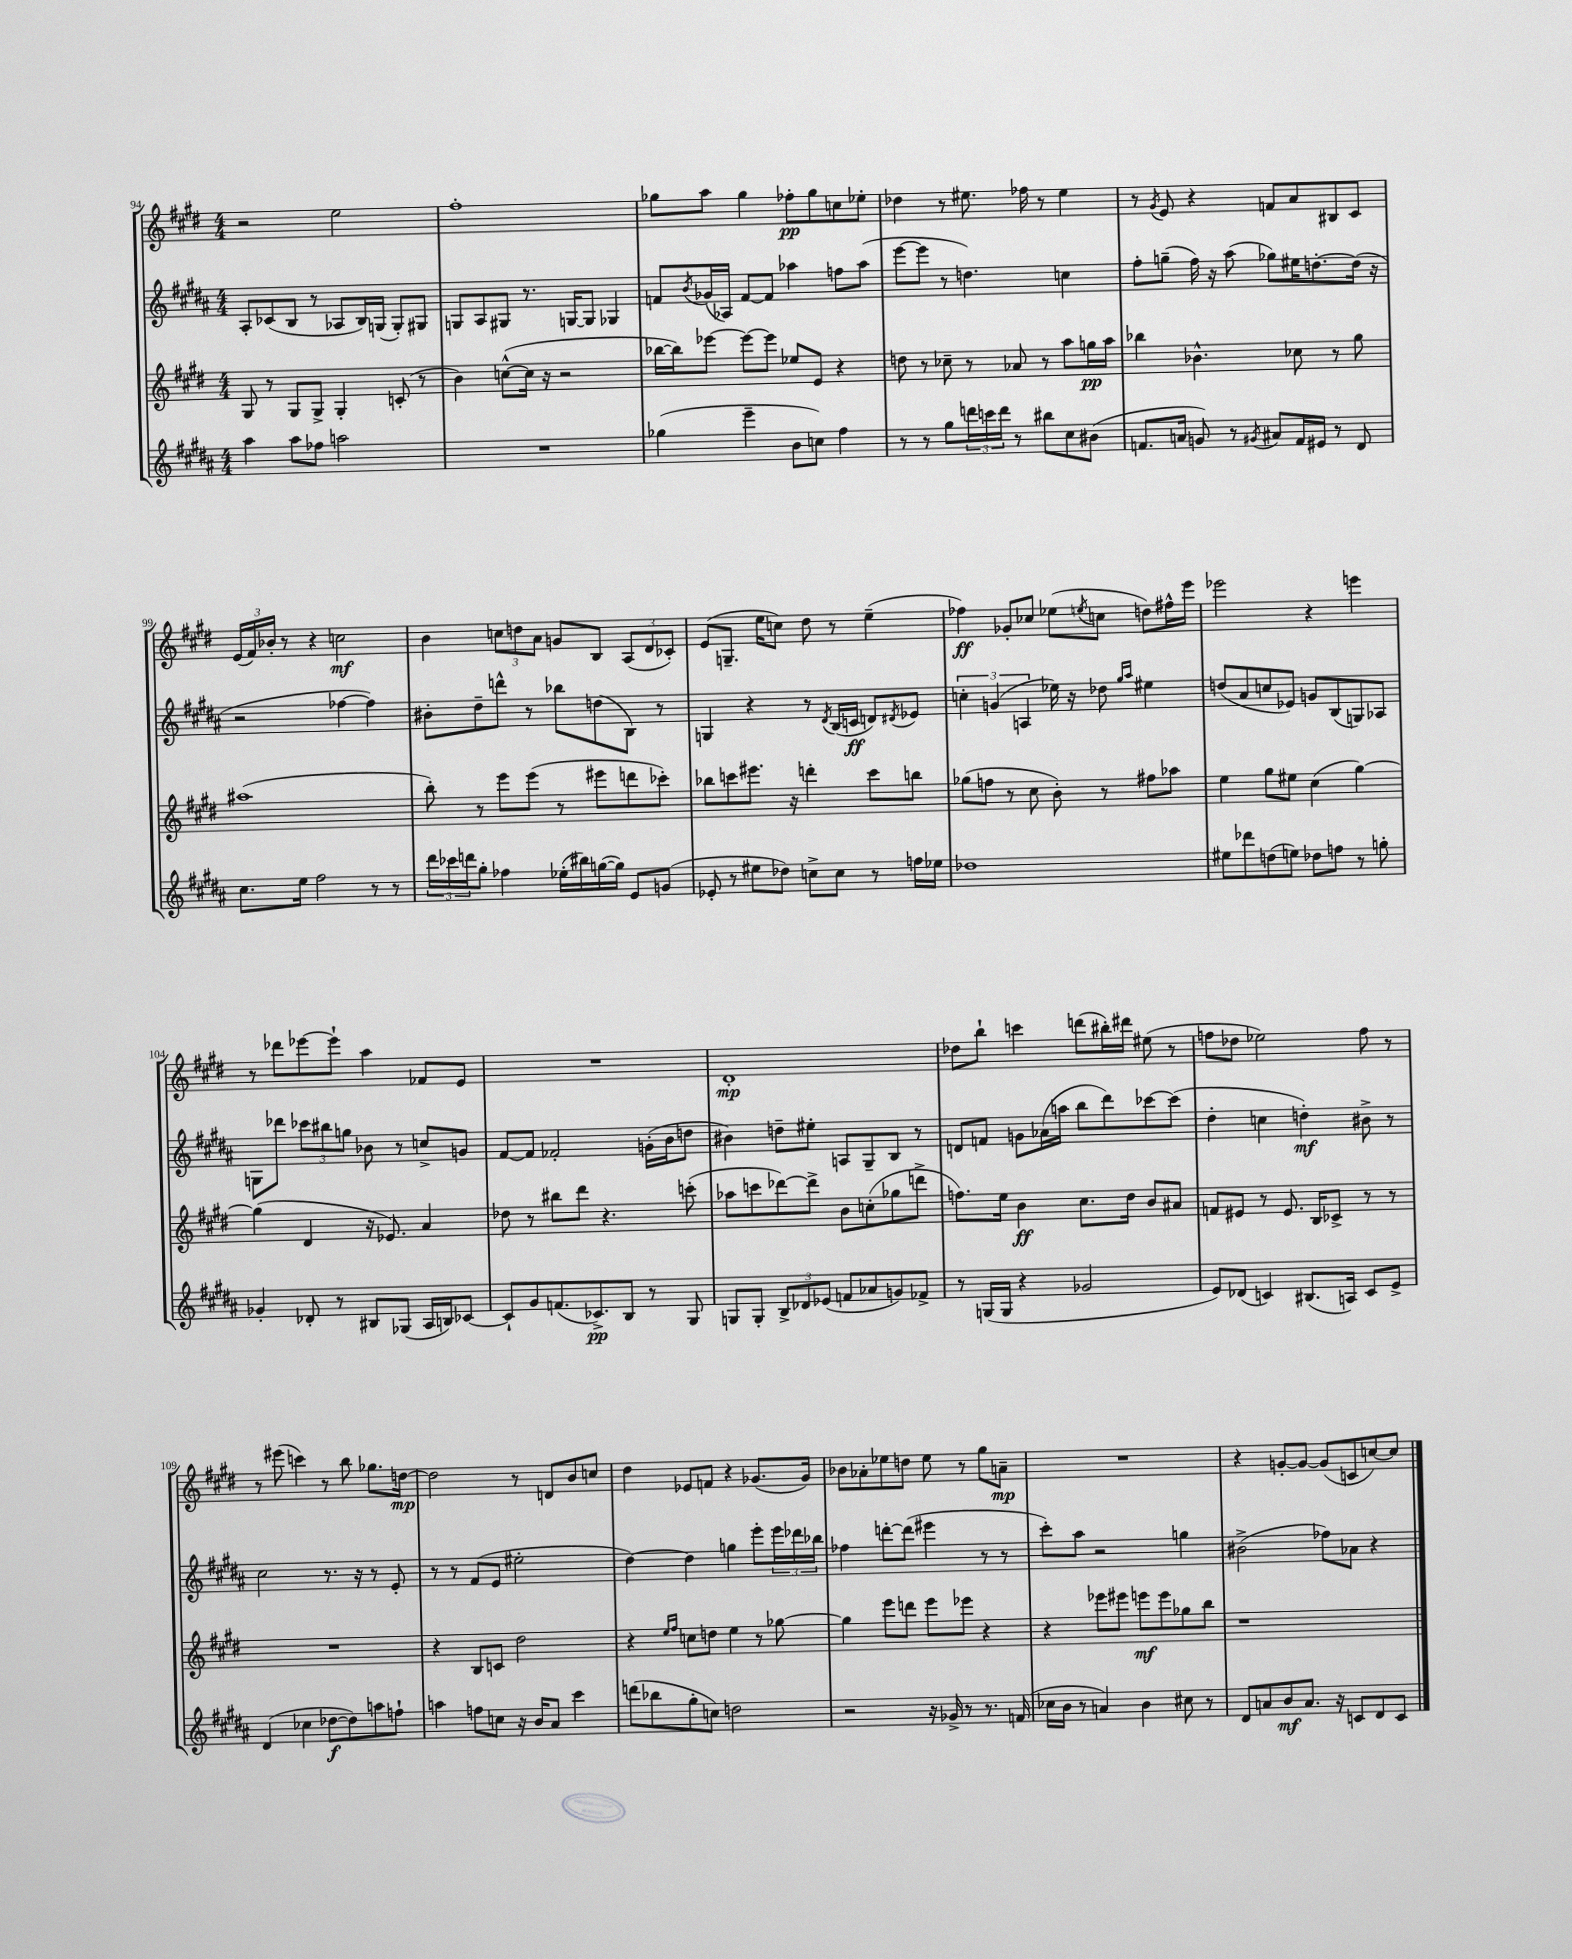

**kern	**dynam	**kern	**dynam	**kern	**dynam	**kern	**dynam
*part4	*part4	*part3	*part3	*part2	*part2	*part1	*part1
*staff4	*staff4	*staff3	*staff3	*staff2	*staff2	*staff1	*staff1
*clefG2	*	*clefG2	*	*clefG2	*	*clefG2	*
*k[f#c#g#d#a#]	*	*k[f#c#g#d#]	*	*k[f#c#g#d#a#]	*	*k[f#c#g#d#]	*
*M4/4	*	*M4/4	*	*M4/4	*	*M4/4	*
=94	=94	=94	=94	=94	=94	=94	=94
4aa#\	.	8G#/	.	8A#'/L	.	2r	.
.	.	8r	.	(8c-X/	.	.	.
8aa#\L	.	8G#/L	.	8B/J	.	.	.
8ff-X\J	.	8G#^/J	.	8r	.	.	.
2aan\	.	4G#'/	.	8A-X/L	.	2ee\	.
.	.	.	.	16B/L)	.	.	.
.	.	.	.	(16Gn/JJ	.	.	.
.	.	(8cn'/	.	8G'/L)	.	.	.
.	.	8r	.	8G#X/J	.	.	.
=95	=95	=95	=95	=95	=95	=95	=95
1r	.	4b\)	.	8Gn/L	.	1ff#'	.
.	.	.	.	8A#/	.	.	.
.	.	([8ccn^^\L	.	8G#X/J	.	.	.
.	.	16cc\Jk]	.	8.r	.	.	.
.	.	16r	.	.	.	.	.
.	.	2r	.	.	.	.	.
.	.	.	.	[16Gn/KL	.	.	.
.	.	.	.	8G/J]	.	.	.
.	.	.	.	4G-X/	.	.	.
=96	=96	=96	=96	=96	=96	=96	=96
(4gg-X\	.	[16bb-X\LL	.	8fn/L	.	8gg-X\L	.
.	.	16bb-\J])	.	.	.	.	.
.	.	.	.	8qb/	.	.	.
.	.	[8eee-X\J	.	(16g-X/L	.	8aa\J	.
.	.	.	.	16A-X/JJ)	.	.	.
4eee~\	.	8eee-\L_	.	[8f/L	.	4gg-\	.
.	.	8eee-\J]	.	8f/J]	.	.	.
8b\L	.	8ee-X/L	.	4aa-X\	.	8ff-X'\L	pp
8ccn\J)	.	8e/J	.	.	.	8gg-\	.
4ff#\	.	4r	.	8ffn\L	.	8ccn\	.
.	.	.	.	(8aa-\J	.	8ee-X'\J	.
=97	=97	=97	=97	=97	=97	=97	=97
8r	.	8ddn\	.	[8eee\L	.	4dd-X\	.
8r	.	8r	.	8eee\J]	.	.	.
8gg#\L	.	8cc-X~\	.	8r	.	8r	.
24dddn\L	.	8r	.	4.ddn\)	.	8.ee#X\	.
24cccn\	.	.	.	.	.	.	.
24ddd\JJ	.	.	.	.	.	.	.
8r	.	8a-X/	.	.	.	.	.
.	.	.	.	.	.	16ff-X\	.
8bb#X\L	.	8r	.	.	.	8r	.
8cc#\	.	8aa\L	.	4ccn\	.	4ee#\	.
(8b#X\J	.	16ggn\L	pp	.	.	.	.
.	.	16aa\JJ	.	.	.	.	.
=98	=98	=98	=98	=98	=98	=98	=98
8.fn/L	.	4bb-X\	.	8ff#'\L	.	8r	.
.	.	.	.	.	.	8qg#/	.
.	.	.	.	(8ggn~\J	.	8e/	.
16an/Jk	.	.	.	.	.	.	.
8gn/)	.	4.b-X^^\	.	16ff#\)	.	4r	.
.	.	.	.	16r	.	.	.
8r	.	.	.	(8aa#\	.	.	.
8qg#X/	.	.	.	.	.	.	.
8a#X/L	.	.	.	8gg-X\L)	.	8fn/L	.
16f/L	.	8cc-X\	.	16ee#X\K	.	8a/	.
16e#X/JJ	.	.	.	[8.ddn'\	.	.	.
8r	.	8r	.	.	.	8B#X/	.
8d#/	.	8gg#\	.	(16dd\Jk]	.	8c#/J	.
.	.	.	.	16r	.	.	.
!!LO:LB:g=z
=99	=99	=99	=99	=99	=99	=99	=99
8.cc#\L	.	(1aa#X	.	2r	.	(24e/LL	.
.	.	.	.	.	.	24f#/)	.
.	.	.	.	.	.	24b-X'/JJ	.
.	.	.	.	.	.	8r	.
16ee\Jk	.	.	.	.	.	.	.
2ff#\	.	.	.	.	.	4r	.
.	.	.	.	[4ff-X\	.	2ccn\	mf
8r	.	.	.	4ff-\])	.	.	.
8r	.	.	.	.	.	.	.
=100	=100	=100	=100	=100	=100	=100	=100
24ddd#\LL	.	8bb'\)	.	8b#X'\L	.	4b\	.
24ccc-X\	.	.	.	.	.	.	.
24dddn\J	.	.	.	.	.	.	.
8gg#'\J	.	8r	.	8dd#~\	.	.	.
4ff-X\	.	8eee\L	.	8dddn^^\J	.	12ccn\L	.
.	.	.	.	.	.	12ddn\	.
.	.	(8eee\J	.	8r	.	.	.
.	.	.	.	.	.	12a\J	.
(16ee-X'\LL	.	8r	.	8bb-X\L	.	8gn/L	.
16bb#X\)	.	.	.	.	.	.	.
([16ggn\	.	8eee#X\L	.	(8ddn\	.	8B/J	.
16gg\JJ])	.	.	.	.	.	.	.
8e/L	.	8dddn\	.	8B\J)	.	(12A/L	.
.	.	.	.	.	.	12d#/	.
(8gn/J	.	8ccc-X'\J)	.	8r	.	.	.
.	.	.	.	.	.	12c-X'/J)	.
=101	=101	=101	=101	=101	=101	=101	=101
8e-X'/	.	8bb-X\L	.	4Gn/	.	(8e/L	.
8r	.	8cccn\	.	.	.	8.Gn~/J	.
8ee#X\L	.	8.eee#X\J	.	4r	.	.	.
.	.	.	.	.	.	16ee\KL	.
8dd-X\J)	.	.	.	.	.	8ccn\J)	.
.	.	16r	.	.	.	.	.
8ccn^\L	.	4dddn'\	.	8r	.	8dd#\	.
.	.	.	.	8qd#/	.	.	.
8cc\J	.	.	.	(16B/LL	.	8r	.
.	.	.	.	16cn/JJ	ff	.	.
8r	.	8ccc\L	.	8dn/L)	.	(4ee~\	.
.	.	.	.	8qd#X/	.	.	.
16ffn\LL	.	8bbn\J	.	8e-X/J	.	.	.
16ee-X\JJ	.	.	.	.	.	.	.
=102	=102	=102	=102	=102	=102	=102	=102
1dd-X	.	(8gg-X\L	.	6ccn'\	.	4ff-X\)	ff
.	.	8ffn\J	.	.	.	.	.
.	.	.	.	(6gn/	.	.	.
.	.	8r	.	.	.	8g-X'/L	.
.	.	.	.	6An/	.	.	.
.	.	8cc#\	.	.	.	8cc-X/J	.
.	.	8b'\)	.	16ee-X\)	.	(8ee-X\L	.
.	.	.	.	16r	.	.	.
.	.	.	.	.	.	8qeen/	.
.	.	8r	.	8dd-X\	.	8ccn\J	.
.	.	.	.	16qqgg#/LL	.	.	.
.	.	.	.	16qqaa#/JJ	.	.	.
.	.	8ff#X\L	.	4ee#X\	.	8ddn\L)	.
.	.	8aa-X\J	.	.	.	16ff#X^^\L	.
.	.	.	.	.	.	16eee\JJ	.
=103	=103	=103	=103	=103	=103	=103	=103
8ee#X\L	.	4ee\	.	(8ddn/L	.	2eee-X\	.
8ddd-X\	.	.	.	8a#/	.	.	.
(8ddn\	.	8gg#\L	.	8ccn/	.	.	.
8een\J)	.	8ee#X\J	.	8e-X/J)	.	.	.
8dd-X\L	.	(4cc#\	.	8gn/L	.	4r	.
8ffn\J	.	.	.	(8B/	.	.	.
8r	.	[4gg#\)	.	8Gn/)	.	4eeen\	.
8ggn'\	.	.	.	8A-X/J	.	.	.
!!LO:LB:g=z
=104	=104	=104	=104	=104	=104	=104	=104
4g-X'/	.	(4gg#\]	.	8Gn\L	.	8r	.
.	.	.	.	8ddd-X\J	.	8ddd-X\L	.
8d-X'/	.	4d#/	.	12ccc-X\L	.	[8eee-X\	.
.	.	.	.	12bb#X\	.	.	.
8r	.	.	.	.	.	8eee-`\J]	.
.	.	.	.	12ggn\J	.	.	.
8B#X/L	.	16r	.	8b-X\	.	4aa\	.
.	.	8.e-X/)	.	.	.	.	.
(8G-X/J	.	.	.	8r	.	.	.
16A#/LL	.	4a/	.	8ccn^/L	.	8f-X/L	.
16Bn/J)	.	.	.	.	.	.	.
[8c-X/J	.	.	.	8gn/J	.	8e/J	.
=105	=105	=105	=105	=105	=105	=105	=105
8c-`/L]	.	8dd-X\	.	[8f#/L	.	1r	.
8g#/	.	8r	.	8f#/J]	.	.	.
(8.fn/	.	8bb#X\L	.	2f-X'/	.	.	.
.	.	8ddd#\J	.	.	.	.	.
8.c-X^/)	pp	.	.	.	.	.	.
.	.	4.r	.	.	.	.	.
8B/J	.	.	.	.	.	.	.
8r	.	.	.	(16gn'\LL	.	.	.
.	.	.	.	16b\J	.	.	.
8G#/	.	(8cccn'\	.	8ddn\J	.	.	.
=106	=106	=106	=106	=106	=106	=106	=106
8Gn/L	.	8aa-X\L	.	4b#X\)	.	1d#'	mp
8G'/J	.	8cccn\	.	.	.	.	.
12B^/L	.	[8ddd-X\)	.	8ddn~\L	.	.	.
12d-X/	.	.	.	.	.	.	.
.	.	8ddd-^\J]	.	8ee#X'\J	.	.	.
(12e-X/J	.	.	.	.	.	.	.
8fn/L	.	8b\L	.	8An/L	.	.	.
8a-X/	.	(8ccn'\	.	8G#~/	.	.	.
8gn/)	.	8gg-X\	.	8B/J	.	.	.
8f-X^/J	.	8dddn^\J	.	8r	.	.	.
=107	=107	=107	=107	=107	=107	=107	=107
8r	.	8.ffn\L)	.	8dn/L	.	8dd-X\L	.
(16Gn/LL	.	.	.	8fn/J	.	8bb`\J	.
16G/JJ	.	16ee\Jk	.	.	.	.	.
4r	.	4b\	ff	8gn\L	.	4cccn\	.
.	.	.	.	(16a-X\L	.	.	.
.	.	.	.	16aan\JJ	.	.	.
2g-X/	.	8.cc#\L	.	8bb\L	.	(8dddn\L	.
.	.	.	.	8ddd#\)	.	16bb#X'\L)	.
.	.	16dd#\Jk	.	.	.	16ddd#X\JJ	.
.	.	8b/L	.	[8ccc-X\	.	(8ee#X\	.
.	.	8a#X/J	.	(8ccc-\J]	.	8r	.
=108	=108	=108	=108	=108	=108	=108	=108
8e/L)	.	8fn/L	.	4dd#'\	.	8ffn\L	.
(8d-X/J	.	8e#X/J	.	.	.	8dd-X\J	.
4cn/)	.	8r	.	4ccn\	.	2ee-X\)	.
.	.	8.e#/	.	.	.	.	.
(8.B#X/L	.	.	.	4ddn'\)	mf	.	.
.	.	16B/KL	.	.	.	.	.
.	.	8c-X^/J	.	.	.	.	.
16An/Jk)	.	.	.	.	.	.	.
8c/L	.	8r	.	8b#X^\	.	8ff\	.
8e^/J	.	8r	.	8r	.	8r	.
!!LO:LB:g=z
=109	=109	=109	=109	=109	=109	=109	=109
(4d#/	.	1r	.	2cc#\	.	8r	.
.	.	.	.	.	.	(8eee#X\	.
4cc-X\	.	.	.	.	.	4cccn\)	.
[8dd-X\L	f	.	.	8.r	.	8r	.
8dd-\])	.	.	.	.	.	8bb\	.
.	.	.	.	16r	.	.	.
8aan\	.	.	.	8r	.	8.gg-X\L	.
8ffn`\J	.	.	.	8e'/	.	.	.
.	.	.	.	.	.	[16ddn\Jk	mp
=110	=110	=110	=110	=110	=110	=110	=110
4aan\	.	4r	.	8r	.	2dd\]	.
.	.	.	.	8r	.	.	.
8ffn\L	.	8B/L	.	(8f#/L	.	.	.
8ccn\J	.	8cn/J	.	8e/J	.	.	.
16r	.	2dd#\	.	2ee#X'\	.	8r	.
16b/KL	.	.	.	.	.	.	.
8a#/J	.	.	.	.	.	8dn/L	.
4ccc#\	.	.	.	.	.	8b/	.
.	.	.	.	.	.	8ccn/J	.
=111	=111	=111	=111	=111	=111	=111	=111
(8dddn\L	.	4r	.	[4dd#\)	.	4dd#\	.
8bb-X\	.	.	.	.	.	.	.
.	.	16qqee/LL	.	.	.	.	.
.	.	16qqff#/JJ	.	.	.	.	.
8gg#'\	.	8ccn\L	.	4dd#\]	.	8e-X/L	.
8ccn\J)	.	8ddn\J	.	.	.	8fn/J	.
2ddn\	.	4ee\	.	4ggn\	.	4r	.
.	.	8r	.	8eee'\L	.	(8.g-X/L	.
.	.	[8gg-X\	.	24eee\L	.	.	.
.	.	.	.	24ddd-X\	.	.	.
.	.	.	.	.	.	16g-/Jk)	.
.	.	.	.	24bb-X\JJ	.	.	.
=112	=112	=112	=112	=112	=112	=112	=112
2r	.	4gg-\]	.	4ff-X\	.	8b-X\L	.
.	.	.	.	.	.	8a-X'\	.
.	.	8eee\L	.	[8dddn'\L	.	8ee-X\	.
.	.	8dddn\J	.	(8ddd\J]	.	8ddn\J	.
16r	.	8eee\L	.	4eee#X\	.	8ee-\	.
16g-X^/	.	.	.	.	.	.	.
8r	.	8eee-X\J	.	.	.	8r	.
8.r	.	4r	.	8r	.	8gg#\L	.
.	.	.	.	8r	.	8an~\J	mp
(16fn/	.	.	.	.	.	.	.
=113	=113	=113	=113	=113	=113	=113	=113
16cc-X\LL	.	4r	.	8ccc#'\L)	.	1r	.
16b\JJ	.	.	.	.	.	.	.
8r	.	.	.	8aa#\J	.	.	.
4an/)	.	8eee-X\L	.	2r	.	.	.
.	.	8eee#X\J	.	.	.	.	.
4b\	.	8eeen\L	mf	.	.	.	.
.	.	8eee\	.	.	.	.	.
8cc#X\	.	8gg-X\	.	4ggn\	.	.	.
8r	.	8bb\J	.	.	.	.	.
=114	=114	=114	=114	=114	=114	=114	=114
8d#/L	.	1r	.	(2b#X^\	.	4r	.
8an/	.	.	.	.	.	.	.
8b/	mf	.	.	.	.	[8gn'/L	.
8.a/J	.	.	.	.	.	8g/J_	.
.	.	.	.	8ff-X\L)	.	(8g/L]	.
16r	.	.	.	.	.	.	.
8cn/L	.	.	.	8a-X\J	.	8cn/	.
8d#/	.	.	.	4r	.	[8ccn/)	.
8c/J	.	.	.	.	.	8cc/J]	.
==	==	==	==	==	==	==	==
*-	*-	*-	*-	*-	*-	*-	*-
